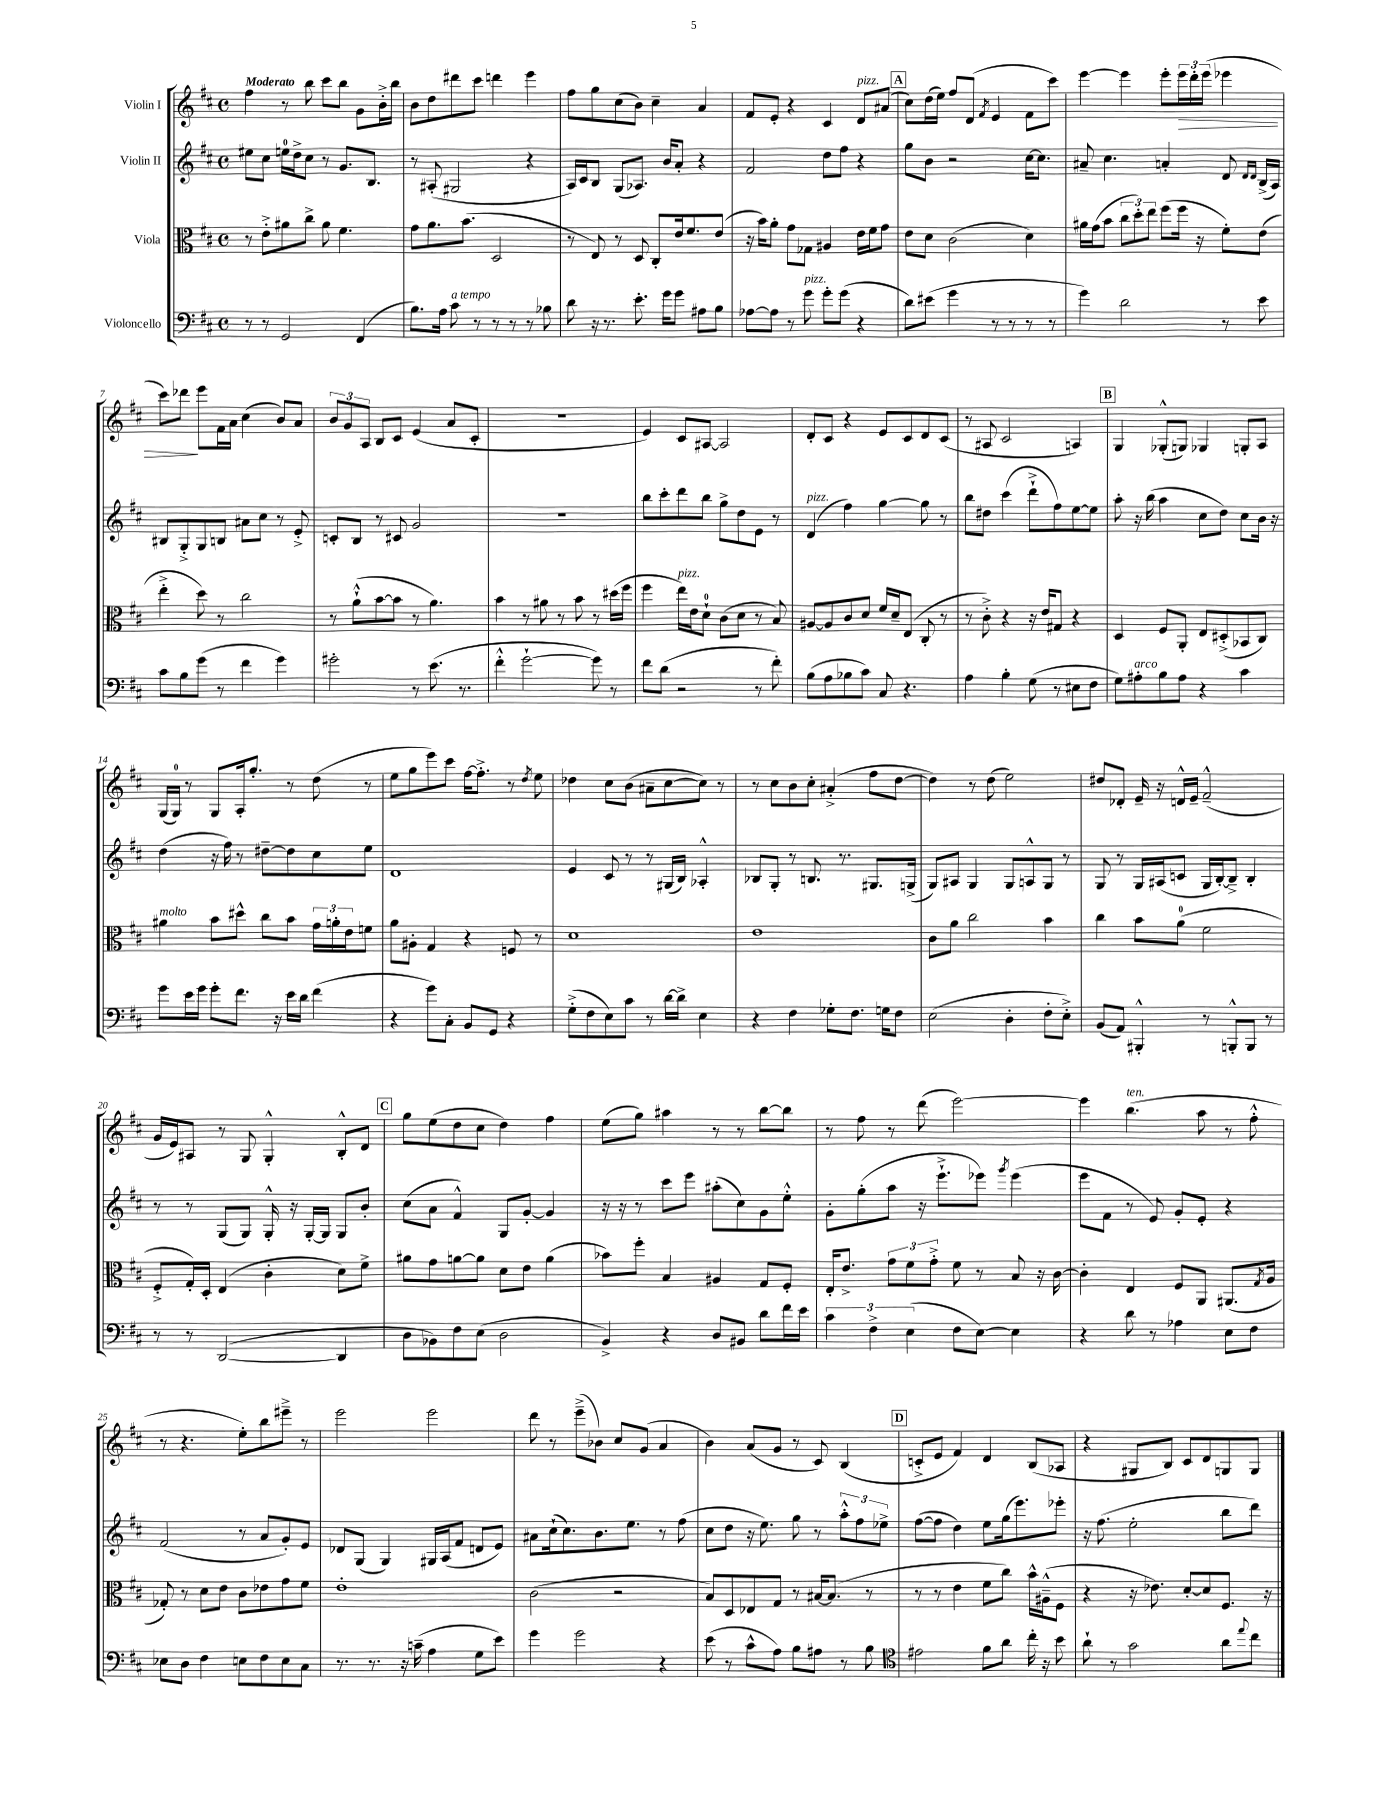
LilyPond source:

<<
\new StaffGroup <<
\new Staff = "s0" \with { instrumentName = "Violin I" } {
    \clef treble \key d \major \defaultTimeSignature \time 4/4 \tempo "Moderato"
    fis''4 r8 b''8 cis'''8 b''8 g'8 b'16-.-> b''16 |
    b'8 d''8 dis'''8 cis'''8 d'''4 e'''4 |
    fis''8 g''8 cis''8( b'8) cis''4-- a'4 |
    fis'8 e'8-. r4 cis'4 d'8^\markup { \italic "pizz." } ais'8( |
    \mark \markup { \box "A" } cis''8) d''16( e''16) fis''8 d'8( \acciaccatura { fis'8 } e'4 fis'8 cis'''8) |
    e'''4~ e'''4 e'''8-. \tuplet 3/2 { e'''16\> d'''16-. e'''16( } ees'''4 |
    cis'''8) des'''8\! e'''8 fis'16 a'16 cis''4( b'8) a'8 |
    \tuplet 3/2 { b'8 g'8 a8 } b8 cis'8 e'4( a'8 cis'8-. |
    R1 |
    e'4) cis'8 ais8~ ais2 |
    d'8-. cis'8 r4 e'8 cis'8 d'8 cis'8( |
    r8 ais8 cis'2 a4) |
    \mark \markup { \box "B" } g4 ges8-.-^( g8) ges4 g8-. a8 |
    g16( g16-0) r8 g8 a16-. g''8.-. r8 d''8( r8 |
    e''8 g''8 e'''8) cis'''8 fis''16~ fis''8.-.-> r8 \acciaccatura { d''8 } e''8 |
    des''4 cis''8 b'8( ais'8-- cis''8~ cis''8) r8 |
    r8 cis''8 b'8 cis''8-. ais'4-.->( fis''8 d''8~ |
    d''4) r8 d''8( e''2) |
    dis''8 des'8-. e'16-- r16 d'16-^ e'16-- fis'2---^( |
    g'16 e'16) ais8 r8 g8 g4-.-^ b8-.-^ d'8 |
    \mark \markup { \box "C" } g''8 e''8( d''8 cis''8 d''4) fis''4 |
    e''8( g''8) ais''4 r8 r8 b''8~ b''8 |
    r8 fis''8 r8 d'''8( e'''2~) |
    e'''4 b''4.^\markup { \italic "ten." }( a''8 r8 fis''8-.-^ |
    r8 r4. e''8-.) b''8 eis'''8---> r8 |
    e'''2 e'''2 |
    d'''8 r8 e'''8--->( bes'8) cis''8 g'8( a'4 |
    b'4) a'8( g'8 r8 cis'8) b4( |
    \mark \markup { \box "D" } c'8-.-> e'8 fis'4) d'4 b8( aes8 |
    r4 gis8 b8) cis'8 d'8 g8 g8 \bar "|." |
}
\new Staff = "s1" \with { instrumentName = "Violin II" } {
    \clef treble \key d \major \defaultTimeSignature \time 4/4
    eis''8 cis''8 e''16-0 d''16-> cis''8 r8 g'8. b8. |
    r8 ais8-.( gis2 r4 |
    a16) cis'16 b8 g8( aes8.) b'16 a'8-. r4 |
    fis'2 d''8 fis''8 r4 |
    \mark \markup { \box "A" } g''8 b'8 r2 cis''16~ cis''8. |
    ais'8-- cis''4. a'4-. d'8 \grace { d'16 d'16 } b16->( a16) |
    bis8 g8-.-> g8 b8 ais'8 cis''8 r8 e'8-.-> |
    c'8-. b8 r8 cis'8 g'2 |
    R1 |
    b''8 cis'''8-. d'''8 b''8 g''8-> d''8 e'8 r8 |
    d'4^\markup { \italic "pizz." }( fis''4) g''4~ g''8 r8 |
    b''8 dis''8 cis'''4( d'''8-!-> fis''8) e''8~ e''8 |
    \mark \markup { \box "B" } a''8-. r16 b''16( a''4 cis''8 d''8) cis''8 b'16 r16 |
    d''4( r16 fis''16) r8 dis''8~-- dis''8 cis''8 e''8 |
    d'1 |
    e'4 cis'8 r8 r8 gis16( b16) aes4-.-^ |
    bes8 g8-. r8 b8. r8. gis8. g16->( |
    g8) ais8 g4 g8 a8-^ g8 r8 |
    g8 r8 g16 ais16( c'8 g16 b16~-.) b8---> b4-. |
    r8 r8 g8( g8) g16-.-^ r16 g16~-. g16 g8 b'8-. |
    \mark \markup { \box "C" } cis''8( a'8 fis'4-^) g8 g'8~-. g'4 |
    r16 r16 r8 cis'''8 e'''8 ais''8-.( cis''8) g'8 e''8-.-^ |
    g'8-. g''8-.( a''8 r16 e'''8.-!-> ees'''8) \acciaccatura { g'''8 } ees'''4( |
    e'''8 fis'8 r8 e'8) g'8-. e'8-. r4 |
    fis'2( r8 a'8 g'8-.) e'8 |
    des'8 g8( g4) gis16 a16( fis'8 d'8 e'8) |
    ais'8 cis''16-!( cis''8.) b'8. e''8. r8 fis''8( |
    cis''8 d''8 r16 e''8.) g''8 r8 \tuplet 3/2 { a''8-.-^ fis''8 ees''8-> } |
    \mark \markup { \box "D" } fis''8~( fis''8 d''4) e''8 g''16( e'''8.) ees'''8-. |
    r16 fis''8.( e''2-. b''8 d'''8) \bar "|." |
}
\new Staff = "s2" \with { instrumentName = "Viola" } {
    \clef alto \key d \major \defaultTimeSignature \time 4/4
    r8 e'8-.-> ais'8 cis''8-> ais'8 fis'4. |
    g'8 a'8. b'8.( d2 |
    r8 e8) r8 d8 cis8-. e'16 fis'8. e'8( |
    r16 b'16) a'8-. g'8 ges8 ais4 e'16 fis'16 g'8 |
    \mark \markup { \box "A" } e'8 d'8 cis'2( d'4) |
    ais'16 g'16( b'8 \tuplet 3/2 { cis''8 d''8-.) e''8 } fis''8( fis''16 r16 fis'8-.) e'8( |
    e''4-.-> d''8) r8 cis''2 |
    r8 a'8-!-^( b'8~ b'8 r8 a'4.) |
    b'4 r8 ais'8 r8 b'8 r8 dis''16( fis''16 |
    fis''4 e''16^\markup { \italic "pizz." }) e'16 d'8-0-! cis'8( d'8 r8 b8) |
    ais8~ ais8 cis'8 d'8 fis'16 d'16-- e8( cis8-. r8 |
    r8 cis'8-.->) r4 r16 e'16 gis8 r4 |
    \mark \markup { \box "B" } d4 fis8 a,8-. e8 dis8-.->( bes,8 cis8) |
    ais'4^\markup { \italic "molto" } b'8 dis''8-^ cis''8 b'8 \tuplet 3/2 { g'16 a'16-. e'16 } f'8 |
    a'8 ais8-. g4 r4 f8 r8 |
    d'1 |
    e'1 |
    cis'8 a'8 cis''2 b'4 |
    cis''4 b'8 a'8-0( fis'2 |
    fis8-.-> g16-.) d16-. e4( cis'4-. d'8) fis'8-> |
    \mark \markup { \box "C" } ais'8 g'8 a'8~ a'8 d'8 e'8 a'4( |
    bes'8) fis''8-. b4 ais4 g8 fis8-. |
    e16-. e'8.-> \tuplet 3/2 { g'8 fis'8 g'8-.-> } fis'8 r8 b8 r16 cis'16~ |
    cis'4-. e4 fis8 a,8 ais,8.( \acciaccatura { g8 } a16 |
    ges8-.) r8 d'8 e'8 cis'8 ees'8 g'8 fis'8 |
    e'1-. |
    cis'2( r2 |
    b8) d8 ees8 g8 r8 bis16~ bis8.( r8 |
    \mark \markup { \box "D" } r8 r8 e'4 fis'8 cis''8) b'16-^ ais16---^( fis8 |
    r4 r16 ees'8.) d'8~-. d'8 fis8. r16 \bar "|." |
}
\new Staff = "s3" \with { instrumentName = "Violoncello" } {
    \clef bass \key d \major \defaultTimeSignature \time 4/4
    r8 r8 g,2 fis,4( |
    b8.) a16 cis'8^\markup { \italic "a tempo" } r8 r8 r8 r8 bes8 |
    d'8 r16 r8. e'8.-. g'16 g'8 ais8 b8 |
    aes8~ aes8 r8 g'8^\markup { \italic "pizz." } g'8-. g'8( r4 |
    \mark \markup { \box "A" } d'8) eis'8( g'4 r8 r8 r8 r8 |
    g'4) d'2 r8 e'8 |
    cis'8 b8 g'8( r8 fis'4 g'4) |
    gis'2-. r8 e'8.( r8. |
    fis'4-.-^ g'2~-! g'8) r8 |
    fis'8 d'8( r2 r8 fis'8-.) |
    b8( a8 bes8 cis'8) cis8 r4. |
    a4 b4-. g8( r8 eis8 fis8 |
    \mark \markup { \box "B" } g8) ais8-.^\markup { \italic "arco" } b8 ais8 r4 cis'4 |
    g'8 e'16 g'16 g'8-. fis'8. r16 e'16 d'16 fis'4( |
    r4 g'8) cis8-. b,8 g,8 r4 |
    g8-.->( fis8 e8) cis'8 r8 d'16~ d'16-> e4 |
    r4 fis4 ges8-. fis8. g16 fis8 |
    e2( d4-. fis8-. e8-.->) |
    b,8( a,8) bis,,4-.-^ r8 b,,8-.-^ b,,8 r8 |
    r8 r8 d,2~( d,4 |
    \mark \markup { \box "C" } d8 bes,8) fis8 e8( d2 |
    b,4->) r4 d8 bis,8 d'8 fis'16 e'16 |
    \tuplet 3/2 { cis'4 fis4-> e4( } fis8 e8~) e4 |
    r4 d'8 r8 aes4 e8 fis8 |
    ees8 d8 fis4 e8 fis8 e8 cis8 |
    r8. r8. r16 c'16--( a4 g8 e'8) |
    g'4 g'2 r4 |
    e'8( r8 cis'8-^ a8) b8 ais8 r8 b8 |
    \mark \markup { \box "D" } \clef tenor eis'2 fis'8 a'8 cis''16-. r16 b'8 |
    a'8-! r8 g'2 a'8 \appoggiatura { e''8 } cis''8 \bar "|." |
}
>>
>>
